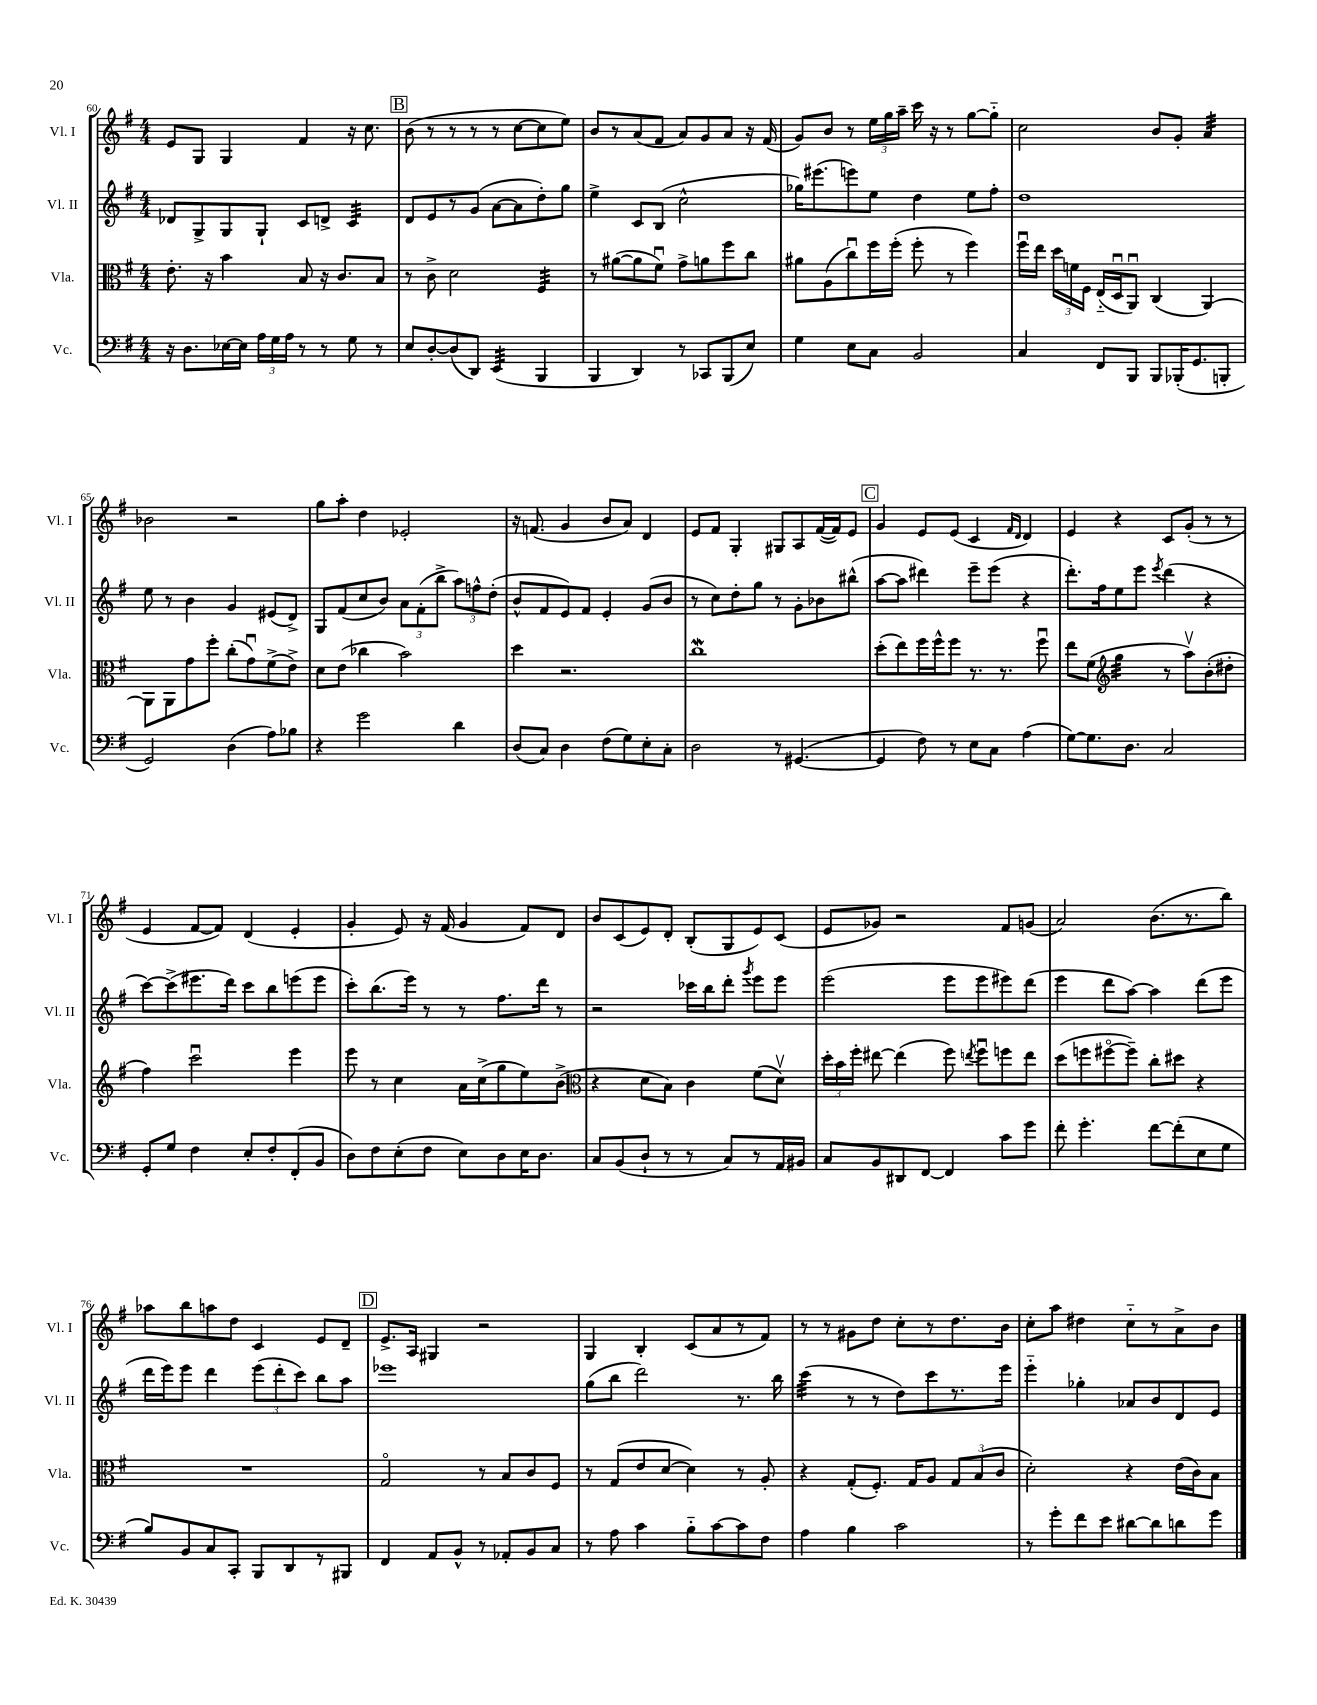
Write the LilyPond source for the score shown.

<<
\new StaffGroup <<
\new Staff = "s0" \with { instrumentName = "Vl. I" shortInstrumentName = "Vl. I" } {
    \clef treble \key g \major \numericTimeSignature \time 4/4
    \autoBeamOff e'8[ g8] g4 fis'4 r16 c''8. |
    \mark \markup { \box "B" } b'8( r8 r8 r8 r8 c''8[~ c''8 e''8]) |
    b'8[ r8 a'8( fis'8] a'8[) g'8 a'8] r16 fis'16( |
    g'8[) b'8] r8 \tuplet 3/2 { e''16[ g''16 a''16]-- } c'''16 r16 r8 g''8[~ g''8]-_ |
    c''2 b'8[ g'8]-. a'4:32 |
    bes'2 r2 |
    g''8[ a''8]-. d''4 ees'2-. |
    r16 f'8.( g'4 b'8[ a'8]) d'4 |
    e'8[ fis'8] g4-. gis8[ a8 fis'16~( fis'16) e'8] |
    \mark \markup { \box "C" } g'4 e'8[ e'8]( c'4 \grace { fis'16[ d'16] } d'4) |
    e'4 r4 c'8[ g'8]-.( r8 r8 |
    e'4 fis'8[~ fis'8]) d'4( e'4-. |
    g'4-. e'8) r16 fis'16( g'4 fis'8[) d'8] |
    b'8[ c'8( e'8) d'8]-. b8[-.( g8 e'8) c'8]( |
    e'8[ ges'8]) r2 fis'8[ g'8]( |
    a'2) b'8.[( r8. b''8]) |
    aes''8[ b''8 a''8 d''8] c'4 e'8[ d'8]-- |
    \mark \markup { \box "D" } e'8.[-> a16] gis4 r2 |
    g4 b4-. c'8[( a'8 r8 fis'8]) |
    r8 r8 gis'8[ d''8] c''8[-. r8 d''8. b'16] |
    c''8[-. a''8] dis''4 c''8[-_ r8 a'8-> b'8] \bar "|." |
}
\new Staff = "s1" \with { instrumentName = "Vl. II" shortInstrumentName = "Vl. II" } {
    \clef treble \key g \major \numericTimeSignature \time 4/4
    \autoBeamOff des'8[ g8-> g8 g8]-! c'8[ d'8]-> c'4:32 |
    \mark \markup { \box "B" } d'8[ e'8 r8 g'8]( a'8[~ a'8 d''8-.) g''8] |
    e''4-> c'8[ b8]( c''2-^ |
    ges''16[) eis'''8.( e'''8) e''8] d''4 e''8[ fis''8]-. |
    d''1 |
    e''8 r8 b'4 g'4 eis'8[( d'8]->) |
    g8[ fis'8( c''8 b'8]) \tuplet 3/2 { a'8[ fis'8-.( b''8]-> } \tuplet 3/2 { a''8[) f''8-^ d''8]-.( } |
    b'8[-^ fis'8 e'8) fis'8] e'4-. g'8[( b'8] |
    r8 c''8[) d''8-. g''8] r8 g'8[-. bes'8 bis''8]-^( |
    \mark \markup { \box "C" } a''8[~ a''8] dis'''4) e'''8[-- e'''8]( r4 |
    d'''8.[-.) fis''16 e''8 e'''8] \acciaccatura { e'''8 } d'''4( r4 |
    c'''8[~) c'''8->( eis'''8. d'''16]) c'''8[ b''8 e'''8( e'''8] |
    c'''8[-.) b''8.( e'''16]) r8 r8 fis''8.[ d'''16] r8 |
    r2 ces'''16[ b''16 d'''8]-. \acciaccatura { g'''8 } e'''8[ e'''8] |
    e'''2( e'''8[ e'''8 eis'''8) d'''8]( |
    e'''4 d'''8[ a''8]~) a''4 d'''8[( e'''8] |
    d'''16[ e'''16) e'''8] d'''4 \tuplet 3/2 { e'''8[( d'''8-. c'''8]) } b''8[ a''8] |
    \mark \markup { \box "D" } ees'''1 |
    g''8[( b''8] d'''2) r8. b''16 |
    c'''4:32( r8 r8 d''8[) c'''8 r8. e'''16] |
    e'''4-_ ges''4-. aes'8[ b'8 d'8 e'8] \bar "|." |
}
\new Staff = "s2" \with { instrumentName = "Vla." shortInstrumentName = "Vla." } {
    \clef alto \key g \major \numericTimeSignature \time 4/4
    \autoBeamOff e'8.-. r16 b'4 b8 r16 c'8.[ b8] |
    \mark \markup { \box "B" } r8 c'8-> d'2 fis4:32 |
    r8 ais'8[~( ais'8 fis'8]\downbow) g'8[-> a'8 fis''8 c''8] |
    ais'8[ a8( c''8\downbow) fis''16 fis''16]-.( fis''8-. r8 fis''4) |
    fis''16[\downbow e''16] \tuplet 3/2 { d''16[ f'16 fis16] } e16[-_( d16\downbow a,8]\downbow) c4( a,4~) |
    a,8[ a,8 g'8 fis''8]-. c''8[-.( g'8\downbow) fis'8->( e'8]->) |
    d'8[ e'8]( ces''4 b'2) |
    d''4 r2. |
    c''1\mordent |
    \mark \markup { \box "C" } d''8[-.( e''8) fis''16 fis''16-^ fis''8] r8. r8. fis''8\downbow |
    e''8[ fis'8]( \clef treble g''4:32 r8 a''8[\upbow) b'8-.( dis''8]-. |
    fis''4) c'''2\downbow e'''4 |
    e'''8 r8 c''4 a'16[ c''16->( g''8 e''8) b'8]->( |
    \clef alto r4 d'8[ b8]) c'4 fis'8[( d'8]\upbow) |
    \tuplet 3/2 { d''16[-. b'16 fis''16]-. } eis''8~ eis''4( fis''8) \acciaccatura { e''8 } fis''8[\downbow f''8 e''8] |
    d''8[( f''8 fis''8~\flageolet fis''8]--) c''8[-. dis''8] r4 |
    R1 |
    \mark \markup { \box "D" } g2\flageolet r8 b8[ c'8 fis8] |
    r8 g8[( e'8 d'8]~ d'4) r8 a8-. |
    r4 g8[-.( fis8.]-.) g16[ a8] \tuplet 3/2 { g8[ b8( c'8] } |
    d'2-.) r4 e'16[( c'16) b8] \bar "|." |
}
\new Staff = "s3" \with { instrumentName = "Vc." shortInstrumentName = "Vc." } {
    \clef bass \key g \major \numericTimeSignature \time 4/4
    \autoBeamOff r16 d8.[ ees16~ ees16] \tuplet 3/2 { a16[ g16 a16] } r8 r8 g8 r8 |
    \mark \markup { \box "B" } e8[ d8~-. d8( d,8]) e,4:32( b,,4 |
    b,,4 d,4) r8 ces,8[ b,,8( e8]) |
    g4 e8[ c8] b,2 |
    c4 fis,8[ b,,8] b,,8[ bes,,16-.( g,8. b,,8]-. |
    g,2) d4( a8[) bes8] |
    r4 g'2 d'4 |
    d8[( c8]) d4 fis8[( g8) e8-. c8]-. |
    d2 r8 gis,4.~( |
    \mark \markup { \box "C" } gis,4 fis8) r8 e8[ c8] a4( |
    g8[~) g8. d8.] c2 |
    g,8[-. g8] fis4 e8[-. fis8-. fis,8-.( b,8] |
    d8[) fis8 e8-.( fis8] e8[) d8 e16 d8.] |
    c8[ b,8( d8]-! r8 r8 c8[) r8 a,16 bis,16] |
    c8[ b,8 dis,8 fis,8]~ fis,4 c'8[ g'8] |
    fis'8-. g'4.-. fis'8[~ fis'8-.( e8 g8] |
    b8[) b,8 c8 c,8]-. b,,8[ d,8 r8 bis,,8] |
    \mark \markup { \box "D" } fis,4 a,8[ b,8]-^ r8 aes,8[-. b,8 c8] |
    r8 a8 c'4 b8[-_ c'8~ c'8 fis8] |
    a4 b4 c'2 |
    r8 g'8[-. fis'8 e'8] dis'8[~ dis'8 d'8 g'8] \bar "|." |
}
>>
>>
\layout { \context { \Score currentBarNumber = #60 } }
